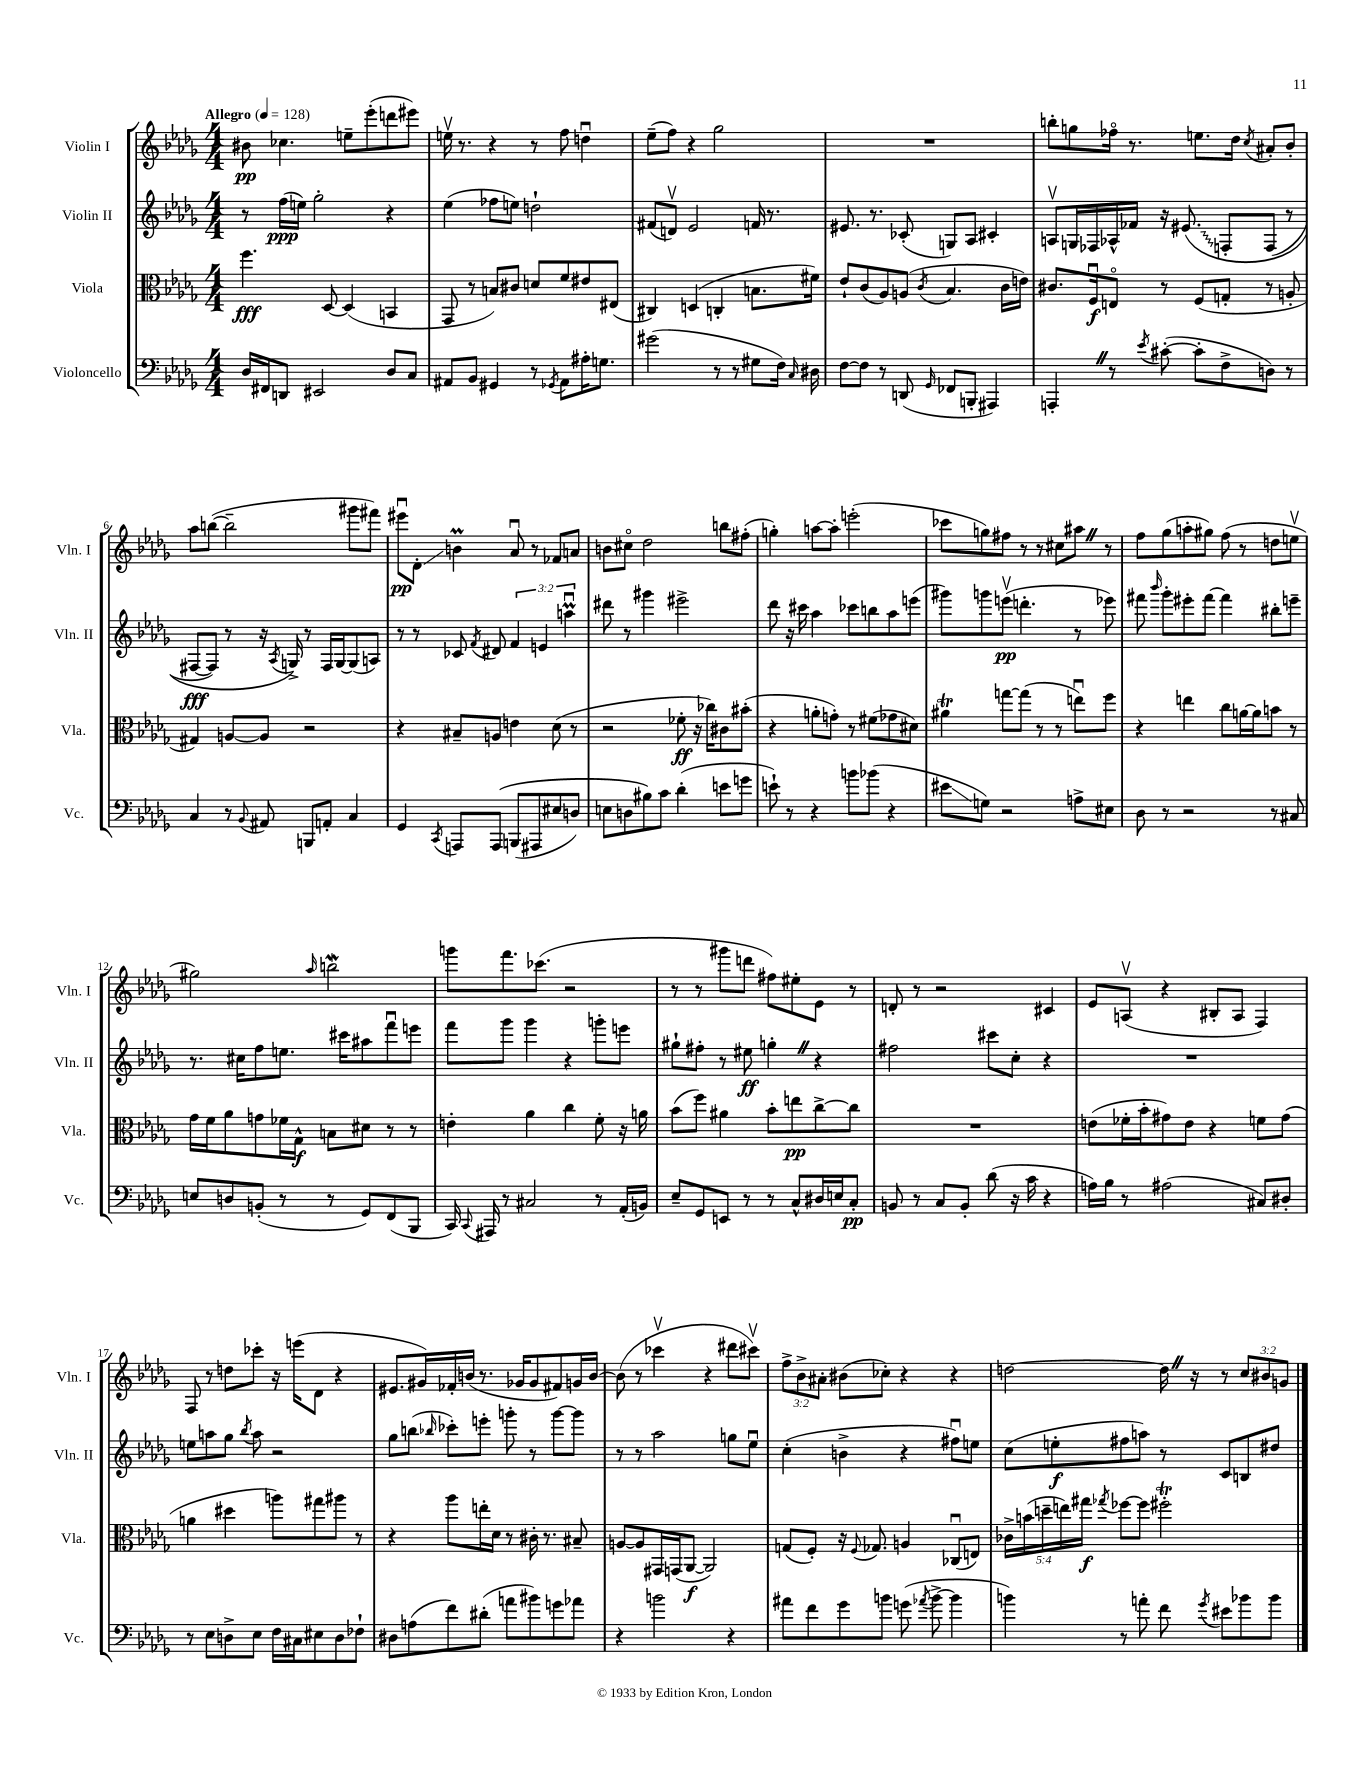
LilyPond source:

<<
\new StaffGroup <<
\new Staff = "s0" \with { instrumentName = "Violin I" shortInstrumentName = "Vln. I" } {
    \clef treble \key des \major \numericTimeSignature \time 4/4 \override Staff.TupletNumber.text = #tuplet-number::calc-fraction-text \tempo "Allegro" 4 = 128
    \autoBeamOff bis'8\pp ces''4. e''8[-- ees'''8-.( d'''8 eis'''8]) |
    e''16\upbow r8. r4 r8 f''8 d''4\downbow |
    ees''8[--( f''8]) r4 ges''2 |
    R1 |
    b''8[-. g''8 fes''16]\flageolet r8. e''8.[ des''16] \acciaccatura { c''8 } ais'8[-. bes'8]-. |
    aes''8[ b''8]~( b''2-- gis'''8[ fis'''8]) |
    eis'''8[\downbow\pp des'8]-.\glissando b'4\prall aes'8\downbow r8 fes'8[ a'8] |
    b'8[ cis''8]\flageolet des''2 b''8[ fis''8]-.( |
    g''4-.) a''8[~ a''8]-. e'''2-.( |
    ces'''8[ g''8) fis''8] r8 r8 cis''8[ ais''8] \once \override BreathingSign.text = \markup { \musicglyph "scripts.caesura.straight" } \breathe r8 |
    f''8[ ges''8( a''8-. gis''8]) f''8( r8 d''8[ e''8]\upbow |
    gis''2) \grace { aes''16 } b''2\mordent |
    g'''8[ f'''8. ces'''8.]( r2 |
    r8 r8 gis'''8[ d'''8] fis''8[) eis''8-. ees'8] r8 |
    d'8-. r8 r2 cis'4 |
    ees'8[ a8]\upbow( r4 bis8[-. a8] f4) |
    f8 r8 d''8[ ces'''8]-. r16 e'''16[( des'8] r4 |
    eis'8.[ gis'16) fes'16-. b'16]( r8. ges'16[ ges'8 fis'8) g'16 b'16]~ |
    b'8( r8 ces'''4\upbow r4 dis'''8[ cis'''8]\upbow) |
    \tuplet 3/2 { f''8[-> bes'8-> ais'8]-. } bis'8[( ces''8]-.) r4 r4 |
    d''2~ d''16 \once \override BreathingSign.text = \markup { \musicglyph "scripts.caesura.straight" } \breathe r16 r8 \tuplet 3/2 { c''8[ bis'8 g'8] } \bar "|." |
}
\new Staff = "s1" \with { instrumentName = "Violin II" shortInstrumentName = "Vln. II" } {
    \clef treble \key des \major \numericTimeSignature \time 4/4 \override Staff.TupletNumber.text = #tuplet-number::calc-fraction-text
    \autoBeamOff r8 f''16[\ppp( e''16]) ges''2-. r4 |
    ees''4( fes''8[ e''8]) d''2-! |
    fis'8[( d'8]\upbow) ees'2 f'16 r8. |
    eis'8. r8. ces'8-.( g8[) aes8] cis'4-. |
    a8[\upbow g16 fes16 aes16-^ fes'16] r16 \once \override Glissando.style = #'zigzag eis'8.\glissando\( f8[-. f8]( r8 |
    fis8[~\fff fis8]) r8 r16 \acciaccatura { aes8 } g16->\) r8 fis16[ g16~ g8( a8]) |
    r8 r8 ces'8 \acciaccatura { f'8 } dis'8 \tuplet 3/2 { f'4 e'4 a''4\downbow\prall } |
    dis'''8 r8 gis'''4 eis'''2-> |
    des'''8 r16 cis'''16 aes''4 ces'''8[ b''8 aes''8 e'''8]( |
    gis'''8[) g'''8 e'''8]\upbow\pp( d'''4.-. r8 ees'''8) |
    fis'''8 \grace { bes'''16 } ges'''8[-. eis'''8-. fis'''8]~ fis'''4 bis''8[-. e'''8]-- |
    r8. cis''16[ f''8 e''8.] cis'''16[ ais''8 f'''8\downbow e'''8] |
    f'''8[ ges'''8] ges'''4 r4 g'''8[-. e'''8] |
    gis''8[-! fis''8]-. r8 eis''8\ff g''4-. \once \override BreathingSign.text = \markup { \musicglyph "scripts.caesura.straight" } \breathe r4 |
    fis''2 cis'''8[ c''8]-. r4 |
    R1 |
    e''8[ a''8 ges''8] \acciaccatura { bes''8 } a''8 r2 |
    ges''8[ b''8]( \grace { bes''16 } ces'''8[-.) e'''8]-. g'''8-. r8 g'''8[~ g'''8] |
    r8 r8 aes''2 g''8[ ees''8]\downbow |
    c''4-.( b'4-> r4 fis''8[\downbow) e''8] |
    c''8[( e''8-.\f fis''8 a''8]) r8 c'8[ b8 dis''8] \bar "|." |
}
\new Staff = "s2" \with { instrumentName = "Viola" shortInstrumentName = "Vla." } {
    \clef alto \key des \major \numericTimeSignature \time 4/4 \override Staff.TupletNumber.text = #tuplet-number::calc-fraction-text
    \autoBeamOff f''4.\fff des8~ des4( b,4 |
    ges,8 r8 b8[) cis'8] d'8[ f'8 eis'8 eis8]( |
    cis4) d4( c4-. b8.[ fis'16]) |
    ees'8[-! c'8( aes8) a8]( \acciaccatura { c'8 } bes4. c'16[ e'16]) |
    cis'8.[ f16\downbow\f e8]\flageolet r8 f8[( g8]-. r8 a8-. |
    gis4) a8[~ a8] r2 |
    r4 bis8[-- a8] e'4 des'8( r8 |
    r2 fes'8-.\ff r16 ces''16[) cis'8 bis'8]-.( |
    r4 a'8[-. g'8]-.) r8 fis'8[( ges'8 dis'8]) |
    ais'4\trill g''8[~ g''8]( r8 r8 e''8[\downbow) f''8] |
    r4 e''4 c''8[ a'16~ a'16 b'8] r8 |
    ges'16[ f'16 aes'8 g'8 fes'16 ges16]-^\f b8[ dis'8] r8 r8 |
    e'4-. aes'4 c''4 f'8-. r16 a'16 |
    bes'8[( f''8]) ais'4 bes'8[-. e''8\pp c''8~-> c''8] |
    R1 |
    e'8[( fes'16-. bes'16-. gis'8) e'8] r4 f'8[ gis'8]( |
    a'4 dis''4 a''8[) gis''8 ais''8] r8 |
    r4 aes''8[ e''16-. des'16] r8 cis'16-. r8. bis8-- |
    a8[~ a8 gis,16 g,16( aes,8]~\f aes,2) |
    g8[( f8]-.) r16 \appoggiatura { f8 } ges8. a4 ces8[\downbow( e8]) |
    \tuplet 5/4 { ces'16[-> b'16( d''16-- e''16) gis''16]\f } \acciaccatura { ges''8 } fes''8[~ fes''8] fis''2-.\trill \bar "|." |
}
\new Staff = "s3" \with { instrumentName = "Violoncello" shortInstrumentName = "Vc." } {
    \clef bass \key des \major \numericTimeSignature \time 4/4
    \autoBeamOff des16[ fis,16 d,8] eis,2 des8[ c8] |
    ais,8[ bes,8] gis,4 r8 \acciaccatura { ges,8 } ais,8[ ais16-. g8.] |
    gis'2( r8 r8 gis8[ f16]) \grace { c16 } dis16 |
    f8[~ f8] r8 d,8( \grace { ges,16 } fes,8[ b,,8]-. ais,,4) |
    a,,4-. \once \override BreathingSign.text = \markup { \musicglyph "scripts.caesura.straight" } \breathe r8 \acciaccatura { ees'8 } cis'8~-.( cis'8[-. f8-> d8]) r8 |
    c4 r8 \appoggiatura { bes,8 } ais,8 b,,8[ a,8]-. c4 |
    ges,4 \acciaccatura { c,8 } a,,8[ a,,8]\( b,,8[( ais,,8 eis8 d8]) |
    e8[ d8 bis8\) c'8] des'4-.( e'8[ g'8] |
    e'8-!) r8 r4 b'8[ bes'8]( r4 |
    eis'8[\glissando g8]) r2 a8[-> eis8] |
    des8 r8 r2 r8 cis8 |
    e8[ d8 b,8]-.( r8 r8 ges,8[) f,8( bes,,8] |
    c,16) \appoggiatura { c,8 } ais,,16 r8 cis2 r8 aes,16[-.( b,16]) |
    ees8[-- ges,8 e,8] r8 r8 c8[-^ dis16 e16 c8]-.\pp |
    b,8 r8 c8[ b,8]-. des'8( r16 c'16 r4 |
    a16[) bes16] r8 ais2( cis8[) dis8]-. |
    r8 ees8[ d8-> ees8] f16[ cis16 eis8 d8 fes8]-! |
    dis8[ a8( f'8) dis'8]-.( a'8[ bis'8) g'8 aes'8] |
    r4 b'2 r4 |
    ais'8[ f'8 ges'8 b'8] g'8( \acciaccatura { aes'8 } b'8~-> b'4 |
    b'4) r8 a'8-. f'8 \acciaccatura { ges'8 } eis'8[ bes'8 bes'8] \bar "|." |
}
>>
>>
